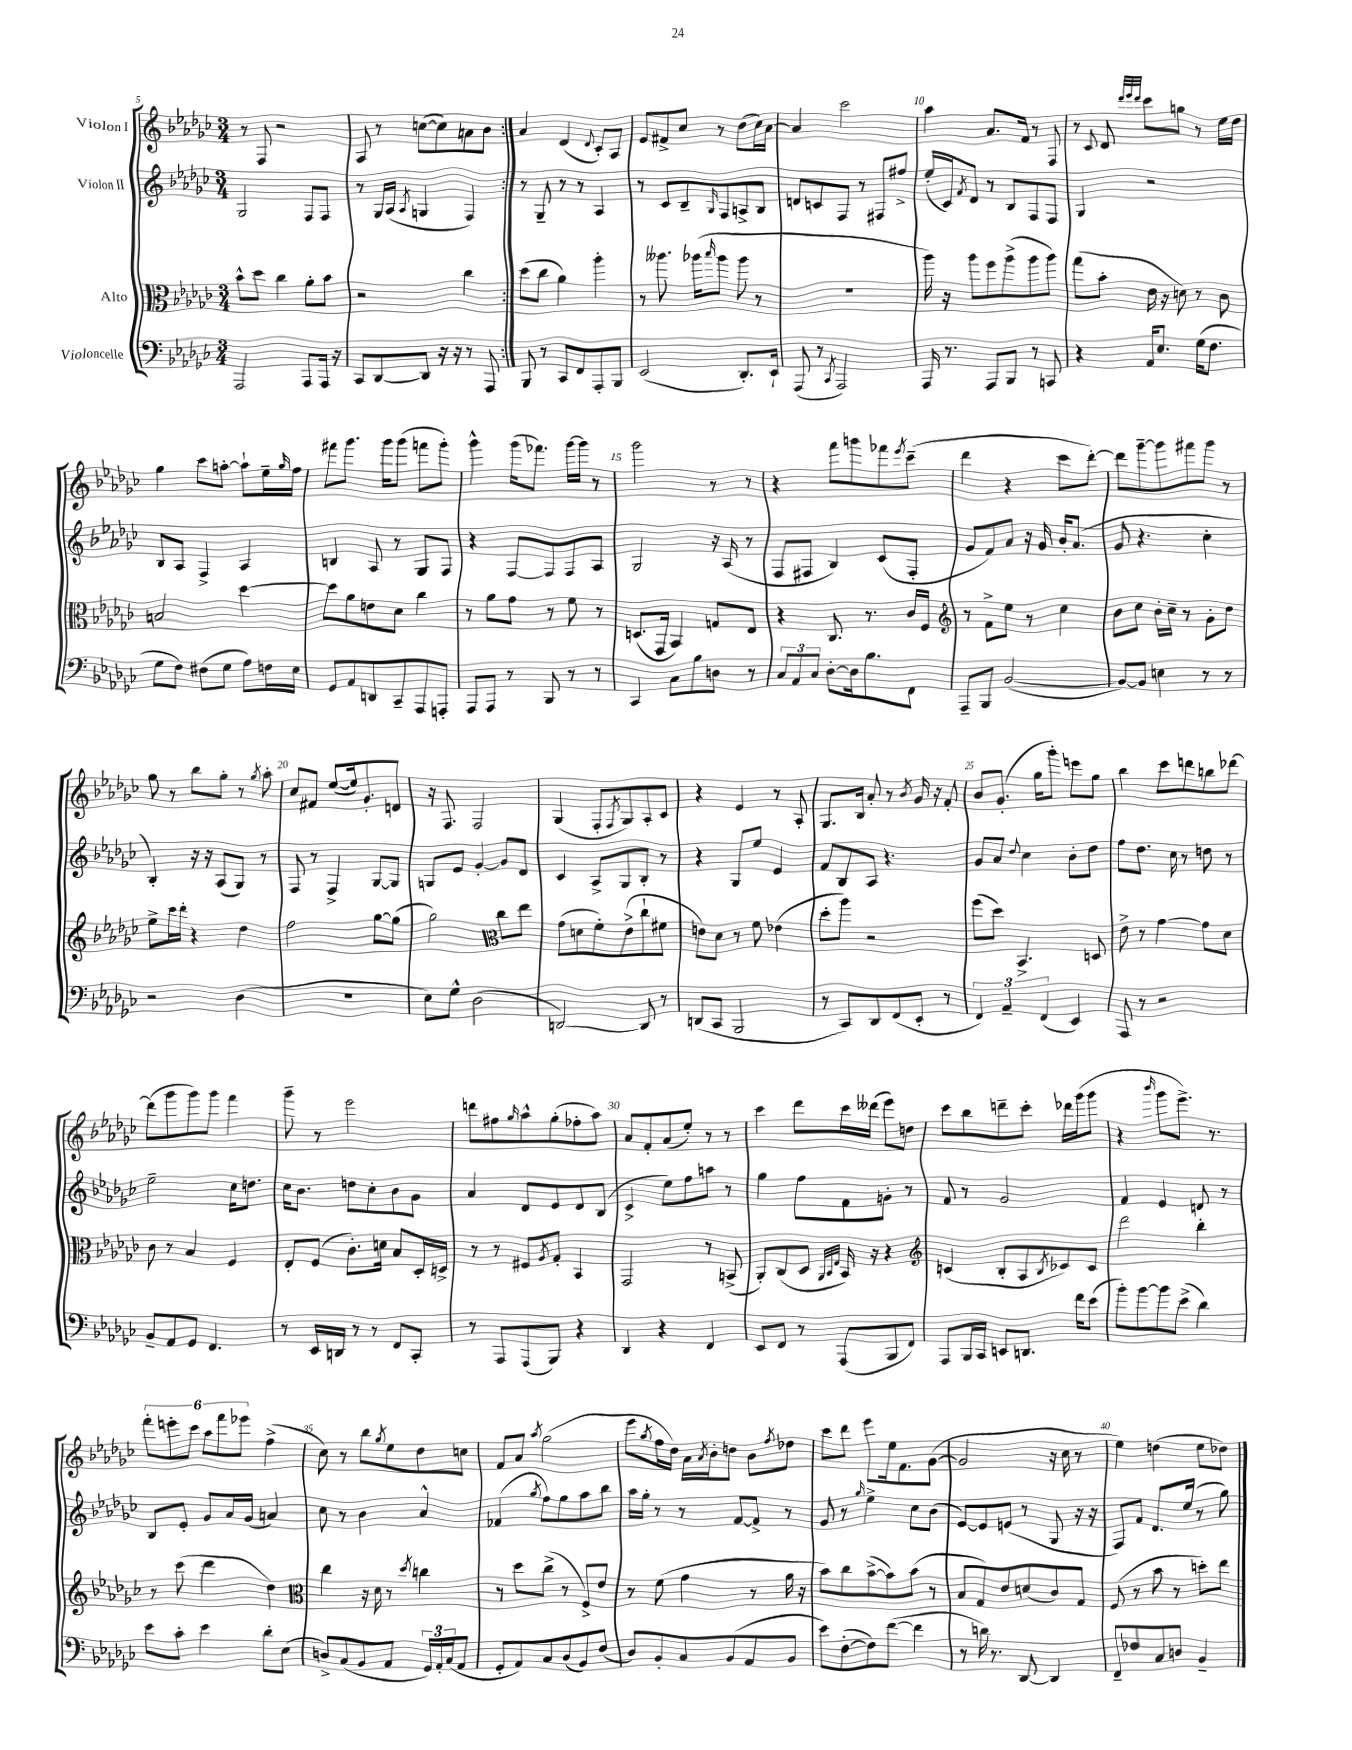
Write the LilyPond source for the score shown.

<<
\new StaffGroup <<
\new Staff = "s0" \with { instrumentName = "Violon I" } {
    \clef treble \key ges \major \numericTimeSignature \time 3/4
    \repeat volta 2 { r8 f8 r2 |
    aes8 r8 c''8~( c''8) a'8 bes'8 | }
    aes'4 des'4( \appoggiatura { des'8 } ces'8-.) aes8 |
    ees'8 fis'8-> ces''8 r8 des''8( ces''16) aes'16~ |
    aes'4 ces'''2 |
    aes''4 aes'8. f'16 r8 f8 |
    r8 \appoggiatura { ces'8 } des'8 \grace { des'''32 ees'''32 des'''32 } ces'''8 g''8 r8 ees''16 des''16 |
    ges''4 ces'''8 a''8~-. a''8-! ees''16-- \grace { ges''16 } f''16 |
    fis'''8 ges'''8. ges'''16 ges'''8( f'''8 ges'''8-.) |
    ges'''4-^ ges'''16( fes'''8.) ges'''16~ ges'''16 r8 |
    ges'''2 r8 r8 |
    r4 f'''8 g'''8 fes'''8 \acciaccatura { ees'''8 } ces'''8--( |
    des'''4 r4 ces'''8 des'''8~-.) |
    des'''8 ges'''8~-- ges'''8 fis'''8 ges'''8 r8 |
    ges''8 r8 bes''8 ges''8-. r8 \acciaccatura { ges''8 } aes''8-. |
    ces''8 fis'8 ees''8~( ees''16) ges'8.-. d'8 |
    r16 f8. f2 |
    ges4( f8-. \acciaccatura { f8 } ges8) aes8-. ces'8 |
    r4 ees'4 r8 aes8-. |
    ges8. bes16 aes'8-. r8 \acciaccatura { bes'8 } ges'16 r16 f'8-. |
    bes'8 ges'8.-.( ges''16 ges'''8-.) e'''8 ges''8 |
    bes''4 ces'''8 d'''8 b''8 des'''8~ |
    des'''8( ges'''8 ges'''8) ges'''8 f'''4 |
    ges'''8-- r8 ees'''2 |
    d'''8 fis''8 \grace { ges''16 } aes''8-^ ges''8-.( fes''8-. aes''8) |
    aes'8 f'8-. aes'8( ees''8-.) r8 r8 |
    ces'''4 des'''8 ces'''16 deses'''16( ees'''8) d''8 |
    ces'''8 bes''8 d'''8-- ces'''8-. des'''16 ges'''16( ges'''8 |
    r4 \grace { bes'''16 } ges'''8 ees'''8.->) r8. |
    \tuplet 6/4 { f'''8-. e'''8-. ces'''8 aes''8 f'''8 ees'''8 } f''4->( |
    ces''8) r8 bes''8 \acciaccatura { ges''8 } ees''8 des''8 c''8 |
    f'8 aes'8 \acciaccatura { aes''8 } ges''2( |
    ees'''8 \acciaccatura { ges''8 } f''16 des''16) aes'16 \acciaccatura { aes'8 } bes'16-. d''8 bes'8 \acciaccatura { f''8 } des''8 |
    ces'''8 des'''8 ees'''8 ees''16 f'8. ges'8~( |
    ges'2 r16 ces''16 r8 |
    ees''4) d''4( ees''8 des''8) \bar "|." |
}
\new Staff = "s1" \with { instrumentName = "Violon II" } {
    \clef treble \key ges \major \numericTimeSignature \time 3/4
    \repeat volta 2 { ges2 f8 f8 |
    r8 ges16 aes16( \acciaccatura { aes8 } g4 f4) | }
    r8 ges8-- r8 r8 aes4 |
    r8 ces'8 bes8-- \grace { ges16 } f8 a8-> bes8 |
    d'8 c'8 f8 r8 fis8 fis''8-> |
    ees''16-.( ces'16) \acciaccatura { f'8 } des'8 r8 bes8 f8 f8 |
    ges4 r2 |
    bes8 aes8 f4-> aes4 |
    b4 aes8 r8 ges8 f8 |
    r4 f8~ f8 f8 aes8 |
    ges2 r16 aes16( r8 |
    f8 fis8 bes4) ces'8( fis8-. |
    ges'8 f'8) aes'8 r16 ges'16 bes'16-. aes'8.( |
    ges'8 r4. ces''4-. |
    bes4-.) r16 r16 aes8( ges8) r8 |
    f8 r8 f4-> ges8~ ges8 |
    g8 ees'8 ges'4~-. ges'8 des'8 |
    ces'4 aes8-> ges8 bes8-. r8 |
    r4 ges8 ees''8 ees'4 |
    f'8 bes8 aes8 r4. |
    ges'8 aes'8 \appoggiatura { des''8 } ces''4 bes'8-. des''8 |
    f''8 des''8. ces''16 r8 d''8 r8 |
    ees''2-- ces''16 d''8. |
    ces''16 bes'8. d''8 ces''8-. bes'8 ges'8 |
    aes'4 des'8 ees'8 des'8 bes8( |
    ces'4-> ees''8) f''8 a''8 r8 |
    ges''4 f''8 f'8 g'8-. r8 |
    f'8 r8 ges'2 |
    f'4 ees'4 d'8 r8 |
    bes8 ees'8-. ges'8 aes'16 ges'16( a'4) |
    ces''8 r8 bes'4 aes'4-^ |
    fes'4( \acciaccatura { ges''8 } f''8) ges''8 aes''8 bes''8 |
    aes''16 ges''16-. r8 r8 f'8~ f'8-> r8 |
    ges'8 r8 \grace { ges''16 } ees''4-> ces''8 bes'8( |
    ees'8~) ees'8 e'8( r8 ges8 r16 r16 |
    f8) f'8 des'8. ees''16( r8 ges''8) \bar "|." |
}
\new Staff = "s2" \with { instrumentName = "Alto" } {
    \clef alto \key ges \major \numericTimeSignature \time 3/4
    \repeat volta 2 { bes'8-^ des''8 ces''4 aes'8-. bes'8 |
    r2 ces''4 | }
    des''8( ces''8 aes'4) aes''4-. |
    r8 aeses''8. aes''16( \grace { bes''16 } aes''8 aes''8 r8 |
    R2. |
    aes''16) r16 aes''8 f''8 aes''8->( aes''8 aes''8) |
    ges''8( bes'8-. ees'16 r16 d'8) r8 ces'8 |
    b2 des''4~ |
    des''8 aes'8 e'8 des'8 ces''4 |
    r8 aes'8 ges'8 r8 f'8 r8 |
    d8.( ges,16 bes,4) g8 ees8 |
    r4 ces8. r8. ces'16 f16 |
    \clef treble r8 f'8-> ees''8 r8 ces''4 |
    bes'8 ces''8 bes'16-. ces''16-- r8 ges'8-. des''8 |
    ees''8-> ces'''16 des'''16-. r4 des''4 |
    f''2 ges''8~ ges''8( |
    ges''2) \clef alto ces''8 ees''8 |
    ges'8( d'8 f'8-.) ees'8->( ces''8-! fis'8 |
    e'8) des'8 r8 f'8 ees'4( |
    des''8-. aes''8) r2 |
    f''8( des''8) bes,4.-> d8 |
    ees'8-> r8 ges'4~ ges'8 des'8 |
    ces'8 r8 bes4 f4 |
    ees8-. f8( ces'8.-.) d'16 bes8 des16-. d16-> |
    r8 r8 fis8 \acciaccatura { aes8 } ges8-. bes,4 |
    ges,2 r8 b,8->( |
    aes,8-.) ces8( des8 \grace { aes,32 bes,32 ees32 } bes,16) r16 r4 |
    \clef treble c'4( bes8-. aes8 \acciaccatura { bes8 } ces'8) ces'8 |
    des'''2 bes''4-. |
    r8 ces'''8( des'''4 des''4) |
    \clef alto ces''4 r16 des'16 r8 \acciaccatura { des''8 } c''4 |
    r8 des''8 ces''8->( r8 f8->) ees'8 |
    r8 f'8( ges'4 r8 aes'16 r16 |
    bes'8) ces''8 bes'8~->( bes'8) bes'8( r8 |
    bes8 ges8) ees'8 d'8( ces'8) ges8 |
    f8( r8 bes'8 r8 d''8-.) ees''8 \bar "|." |
}
\new Staff = "s3" \with { instrumentName = "Violoncelle" } {
    \clef bass \key ges \major \numericTimeSignature \time 3/4
    \repeat volta 2 { aes,,2 aes,,8 aes,,16 r16 |
    ces,8 des,8~ des,8 r16 r16 r8 aes,,8 | }
    bes,,8 r8 ces,8 f,8 aes,,8-. bes,,8 |
    ees,2( des,8.-.) ees,16-! |
    aes,,8( r8 \acciaccatura { ces,8 } aes,,2) |
    aes,,16 r8. aes,,8 bes,,8 r8 c,8 |
    r4 aes,16 ees8. ges16( f8. |
    ges8 f8) fis8( ges8 aes8) f16 ees16 |
    ges,8 aes,8 d,8 ces,8-- aes,,8 a,,8-. |
    aes,,8 aes,,8 r8 bes,,8 r8 r8 |
    ces,4 ces8 bes8 d8 r8 |
    \tuplet 3/2 { ces8 aes,8 ces8 } des8~-. des16 bes8. f,8 |
    aes,,8-- bes,,8 bes,2~( |
    bes,8~) bes,8 e4 r8 r8 |
    r2 des4( |
    R2. |
    ees8) ges8-^ des2( |
    d,2~) d,8 r8 |
    d,8( ces,8 bes,,2 |
    r8 ces,8) des,8 f,8( ees,8-. r8 |
    \tuplet 3/2 { f,4) aes,4-- f,4( } ees,4) |
    aes,,8 r8 r2 |
    bes,8-- aes,8 ges,8 f,4. |
    r8 ees,16 d,16 r8 r8 f,8 ces,8-. |
    r8 aes,,8 aes,,8( bes,,8) r4 |
    des,4 r4 f,4 |
    ees,8 f,8 r8 aes,,8( bes,,8 f,8) |
    aes,,8 bes,,16 ces,16 e,8 d,8. f'16 ees'8( |
    bes'8-.) bes'8~ bes'8 ees'8->( des'4) |
    ees'8 ces'8-. ees'4 des'8-. ees8( |
    d8->) ces8( bes,8 aes,8 \tuplet 3/2 { ges,16) aes,16-. ces16( } aes,8 |
    ges,8-. aes,8) ces8 des8( bes,8) f8( |
    des8) bes,8-. ces8 bes,8( aes,8 bes,8 |
    ees'8) f8~-.( f8) f'8~( f'4 |
    r8 d'16) r8. des,8~ des,4 |
    f,8-- fes8 ces8 d8 bes,4-- \bar "|." |
}
>>
>>
\layout { \context { \Score currentBarNumber = #5 \override BarNumber.break-visibility = ##(#f #t #t) barNumberVisibility = #(every-nth-bar-number-visible 5) } }
